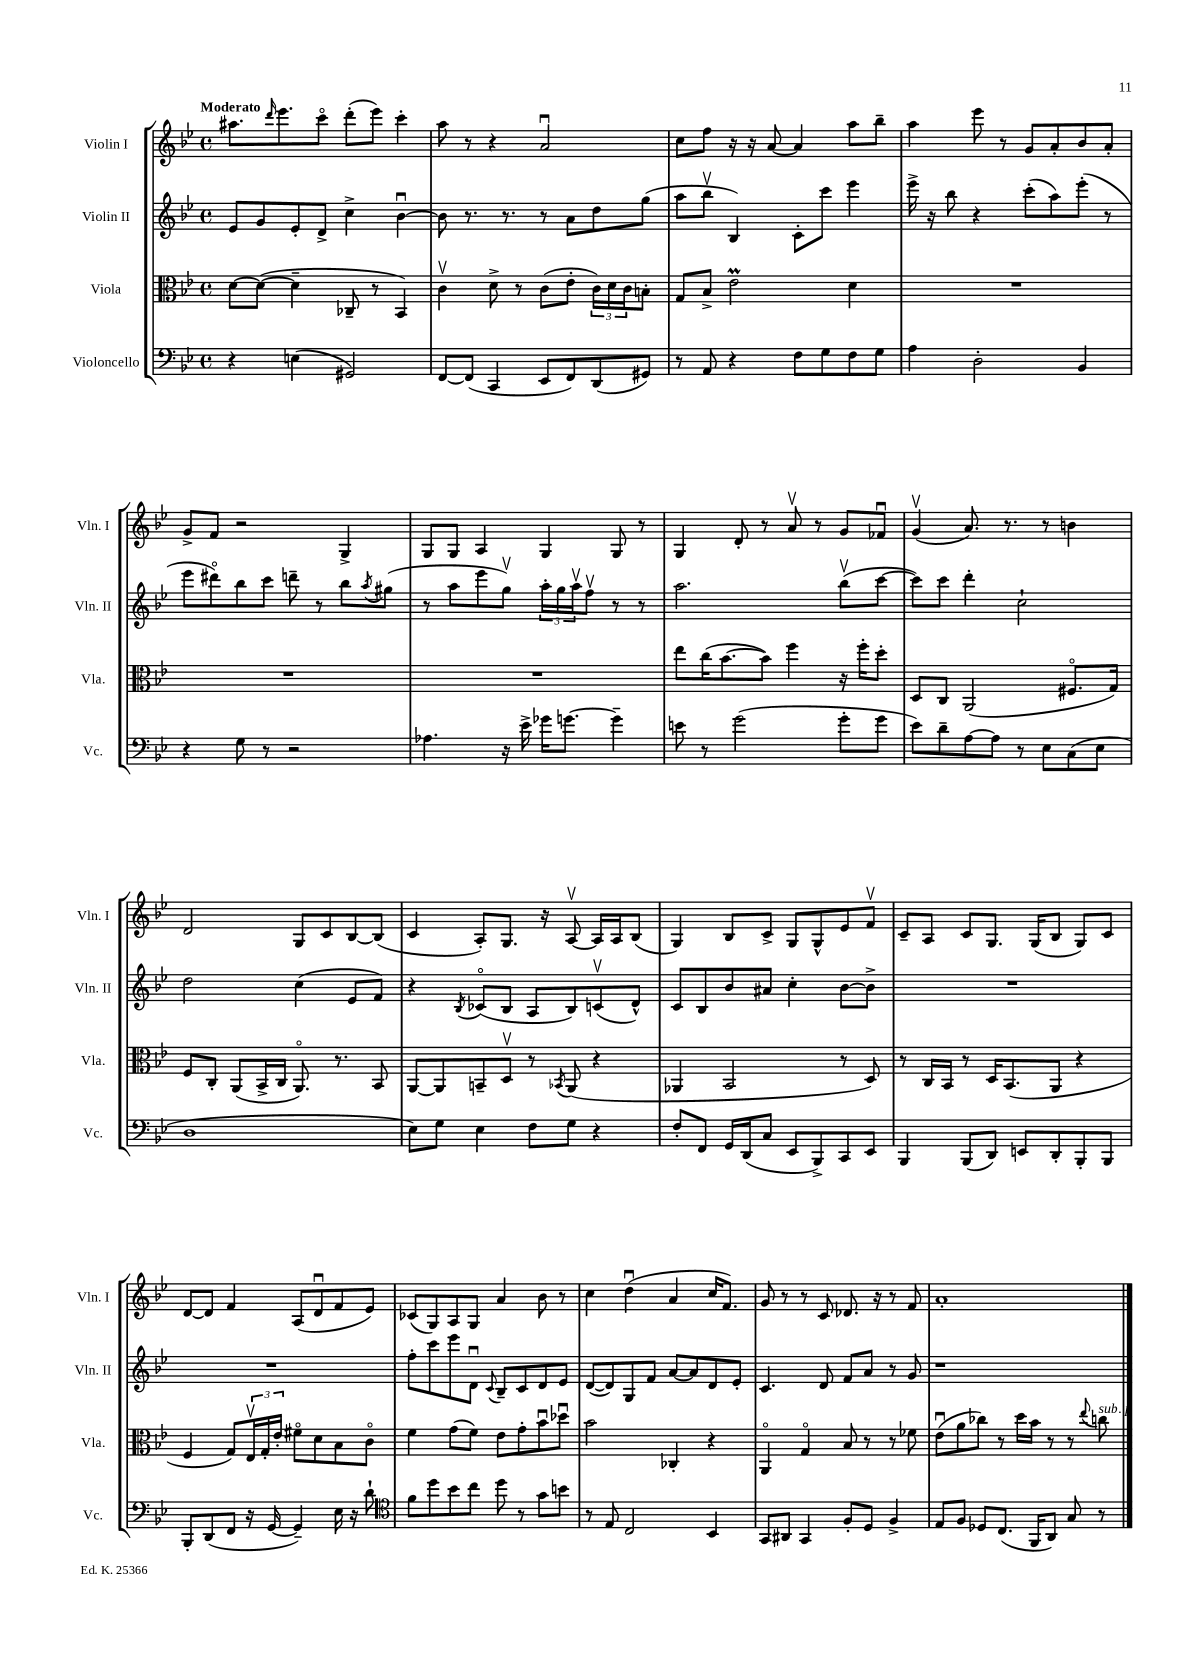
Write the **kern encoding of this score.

**kern	**kern	**kern	**kern
*part4	*part3	*part2	*part1
*staff4	*staff3	*staff2	*staff1
*I"Violoncello	*I"Viola	*I"Violin II	*I"Violin I
*I'Vc.	*I'Vla.	*I'Vln. II	*I'Vln. I
*clefF4	*clefC3	*clefG2	*clefG2
*k[b-e-]	*k[b-e-]	*k[b-e-]	*k[b-e-]
*M4/4	*M4/4	*M4/4	*M4/4
*met(c)	*met(c)	*met(c)	*met(c)
=1	=1	=1	=1
!	!	!	!LO:TX:a:B:t=Moderato
4r	[8d\L	8e-/L	8.aa#X\L
.	(8d\J_	8g/	.
.	.	.	16qqddd/
.	.	.	8.eee-\
(4En\	4d~\]	8e-'/	.
.	.	8d^/J	8ccc\J
2GG#X/)	8C-X~/	4cc^\	(8ddd'\L
.	8r	.	8eee-\J)
.	4BB-/)	[4b-u\	4ccc'\
=2	=2	=2	=2
[8FF/L	4cv\	8b-\]	8aa\
(8FF/J]	.	8.r	8r
4CC/	8d^\	.	4r
.	.	8.r	.
.	8r	.	.
8EE-/L	(8c\L	8r	2au/
8FF/)	8e-'\J	8a\L	.
(8DD/	24c\LL)	8dd\	.
.	24d\	.	.
.	24c\J	.	.
8GG#X/J)	8Bn'\J	(8gg\J	.
=3	=3	=3	=3
8r	8G/L	8aa\L	8cc\L
8AA/	8B-^/J	8bb-v\J	8ff\J
4r	2e-M\	4B-/)	16r
.	.	.	16r
.	.	.	[8a/
8F\L	.	8c'\L	4a/]
8G\	.	8ccc\J	.
8F\	4d\	4eee-\	8aa\L
8G\J	.	.	8bb-~\J
=4	=4	=4	=4
4A\	1r	16eee-^\	4aa\
.	.	16r	.
.	.	8bb-\	.
2D'\	.	4r	8eee-\
.	.	.	8r
.	.	(8ccc'\L	8g/L
.	.	8aa\)	8a'/
4BB-/	.	(8eee-'\J	8b-/
.	.	8r	8a'/J
!!LO:LB:g=z
=5	=5	=5	=5
4r	1r	8eee-\L	8g^/L
.	.	8ddd#X\)	8f/J
8G\	.	8bb-\	2r
8r	.	8ccc\J	.
2r	.	8dddn~\	.
.	.	8r	.
.	.	8bb-\L	4G^/
.	.	8qaa/	.
.	.	(8gg#X\J	.
=6	=6	=6	=6
4.A-X\	1r	8r	8G/L
.	.	8aa\L	8G/J
.	.	8eee-\	4A/
16r	.	8ggv\J)	.
16e-^\	.	.	.
16g-X\KL	.	24aa'\LL	4G/
.	.	24gg\	.
[8.gn\J	.	.	.
.	.	24aav\J	.
.	.	8ffv\J	.
4g~\]	.	8r	8G/
.	.	8r	8r
=7	=7	=7	=7
8en\	8ee-\L	2.aa\	4G/
8r	(16cc\K	.	.
.	[8.b-\	.	.
(2g\	.	.	8d'/
.	8b-\J])	.	8r
.	4ff\	.	8av/
.	.	.	8r
8g'\L	16r	(8bb-v\L	8g/L
.	16ff'\KL	.	.
8g\J	8dd'\J	[8ccc\J	8f-Xu/J
=8	=8	=8	=8
8e-\L)	8D/L	8ccc\L])	(4gv/
8d~\	8C/J	8ccc\J	.
[8A\	(2AA/	4ddd'\	8.a/)
8A\J]	.	.	.
.	.	.	8.r
8r	.	2cc`\	.
8E-\L	.	.	8r
(8C\	8.F#X/L	.	4bn\
8E-\J	.	.	.
.	16G/Jk)	.	.
!!LO:LB:g=z
=9	=9	=9	=9
1D	8F/L	2dd\	2d/
.	8C'/J	.	.
.	(8AA/L	.	.
.	16BB-^/L	.	.
.	16C/JJ	.	.
.	8.AA/)	(4cc\	8G/L
.	.	.	8c/
.	8.r	.	.
.	.	8e-/L	[8B-/
.	8BB-/	8f/J)	(8B-/J]
=10	=10	=10	=10
8E-\L)	[8AA/L	4r	4c/
8G\J	8AA/]	.	.
.	.	8qB-/	.
4E-\	8BBn~/	(8c-X/L	8A'/L)
.	8Dv/J	8B-/J	8.G/J
8F\L	8r	8A/L	.
.	.	.	16r
.	8qBB-X/	.	.
8G\J	(8AA/	8B-/)	[8Av/
4r	4r	(8cnv/	16A/LL]
.	.	.	16A/J
.	.	8d^^/J)	(8B-/J
=11	=11	=11	=11
8F'/L	4AA-X/	8c/L	4G/)
8FF/J	.	8B-/	.
16GG/LL	2BB-/	8b-/	8B-/L
(16DD/J	.	.	.
8C/J	.	8a#X/J	8c^/J
8EE-/L	.	4cc'\	8G/L
8BBB-^/)	.	.	8G^^/
8CC/	8r	[8b-\L	8e-/
8EE-/J	8D/)	8b-^\J]	8fv/J
=12	=12	=12	=12
4BBB-/	8r	1r	8c~/L
.	16C/LL	.	8A/J
.	16BB-/JJ	.	.
(8BBB-/L	8r	.	8c/L
8DD/J)	16D/KL	.	8.G/J
.	(8.BB-/	.	.
8EEn/L	.	.	.
.	.	.	(16G/KL
8DD'/	8AA/J	.	8B-/J
8BBB-'/	4r	.	8G/L)
8BBB-/J	.	.	8c/J
!!LO:LB:g=z
=13	=13	=13	=13
8BBB-'/L	4F/	1r	[8d/L
(8DD/	.	.	8d/J]
8FF/J	8G/L)	.	4f/
16r	24E-v/L	.	.
.	24G'/	.	.
[16GG/	.	.	.
.	24e-'/JJ	.	.
4GG~/])	8f#X\L	.	(8A/L
.	8d\	.	8du/
16E-\	8B-\	.	8f/
16r	.	.	.
8d`\	8c\J	.	8e-/J)
=14	=14	=14	=14
*clefC4	*	*	*
8f\L	4f\	8ff'\L	(8c-X/L
8dd\	.	8ccc\	8G/)
8b-\	(8g\L	8eee-\	8A/
8cc\J	8f\J)	8du\J	8G/J
.	.	8qqc/	.
8dd\	8e-\L	8B-~/L	4a/
8r	8g'\	8c/	.
8g\L	8b-u\	8d/	8b-\
8bn\J	8dd-Xu\J	8e-/J	8r
=15	=15	=15	=15
8r	2b-\	([8d/L	4cc\
8E-/	.	8d/])	.
2C/	.	8G/	(4ddu\
.	.	8f/J	.
.	4C-X'/	[8a/L	4a/
.	.	8a/]	.
4BB-/	4r	8d/	16cc/KL
.	.	.	8.f/J)
.	.	8e-'/J	.
=16	=16	=16	=16
8GG/L	4AA/	4.c/	8g/
8AA#X/J	.	.	8r
4GG/	4G/	.	8r
.	.	8d/	8c/
8F'/L	8B-/	8f/L	8.d-X/
8D/J	8r	8a/J	.
.	.	.	16r
4F^/	8r	8r	8r
.	8f-X\	8g/	8f/
=17	=17	=17	=17
8E-/L	(8e-u\L	1r	1a'
8F/J	8a\	.	.
8D-X/L	8cc-X\J)	.	.
(8.C/J	8r	.	.
.	16dd\LL	.	.
16FF/KL	16b-\JJ	.	.
8AA/J)	8r	.	.
8G/	8r	.	.
.	8qqee-/	.	.
!	!LO:TX:a:i:t=sub. p	!	!
8r	8ccn\	.	.
==	==	==	==
*-	*-	*-	*-
